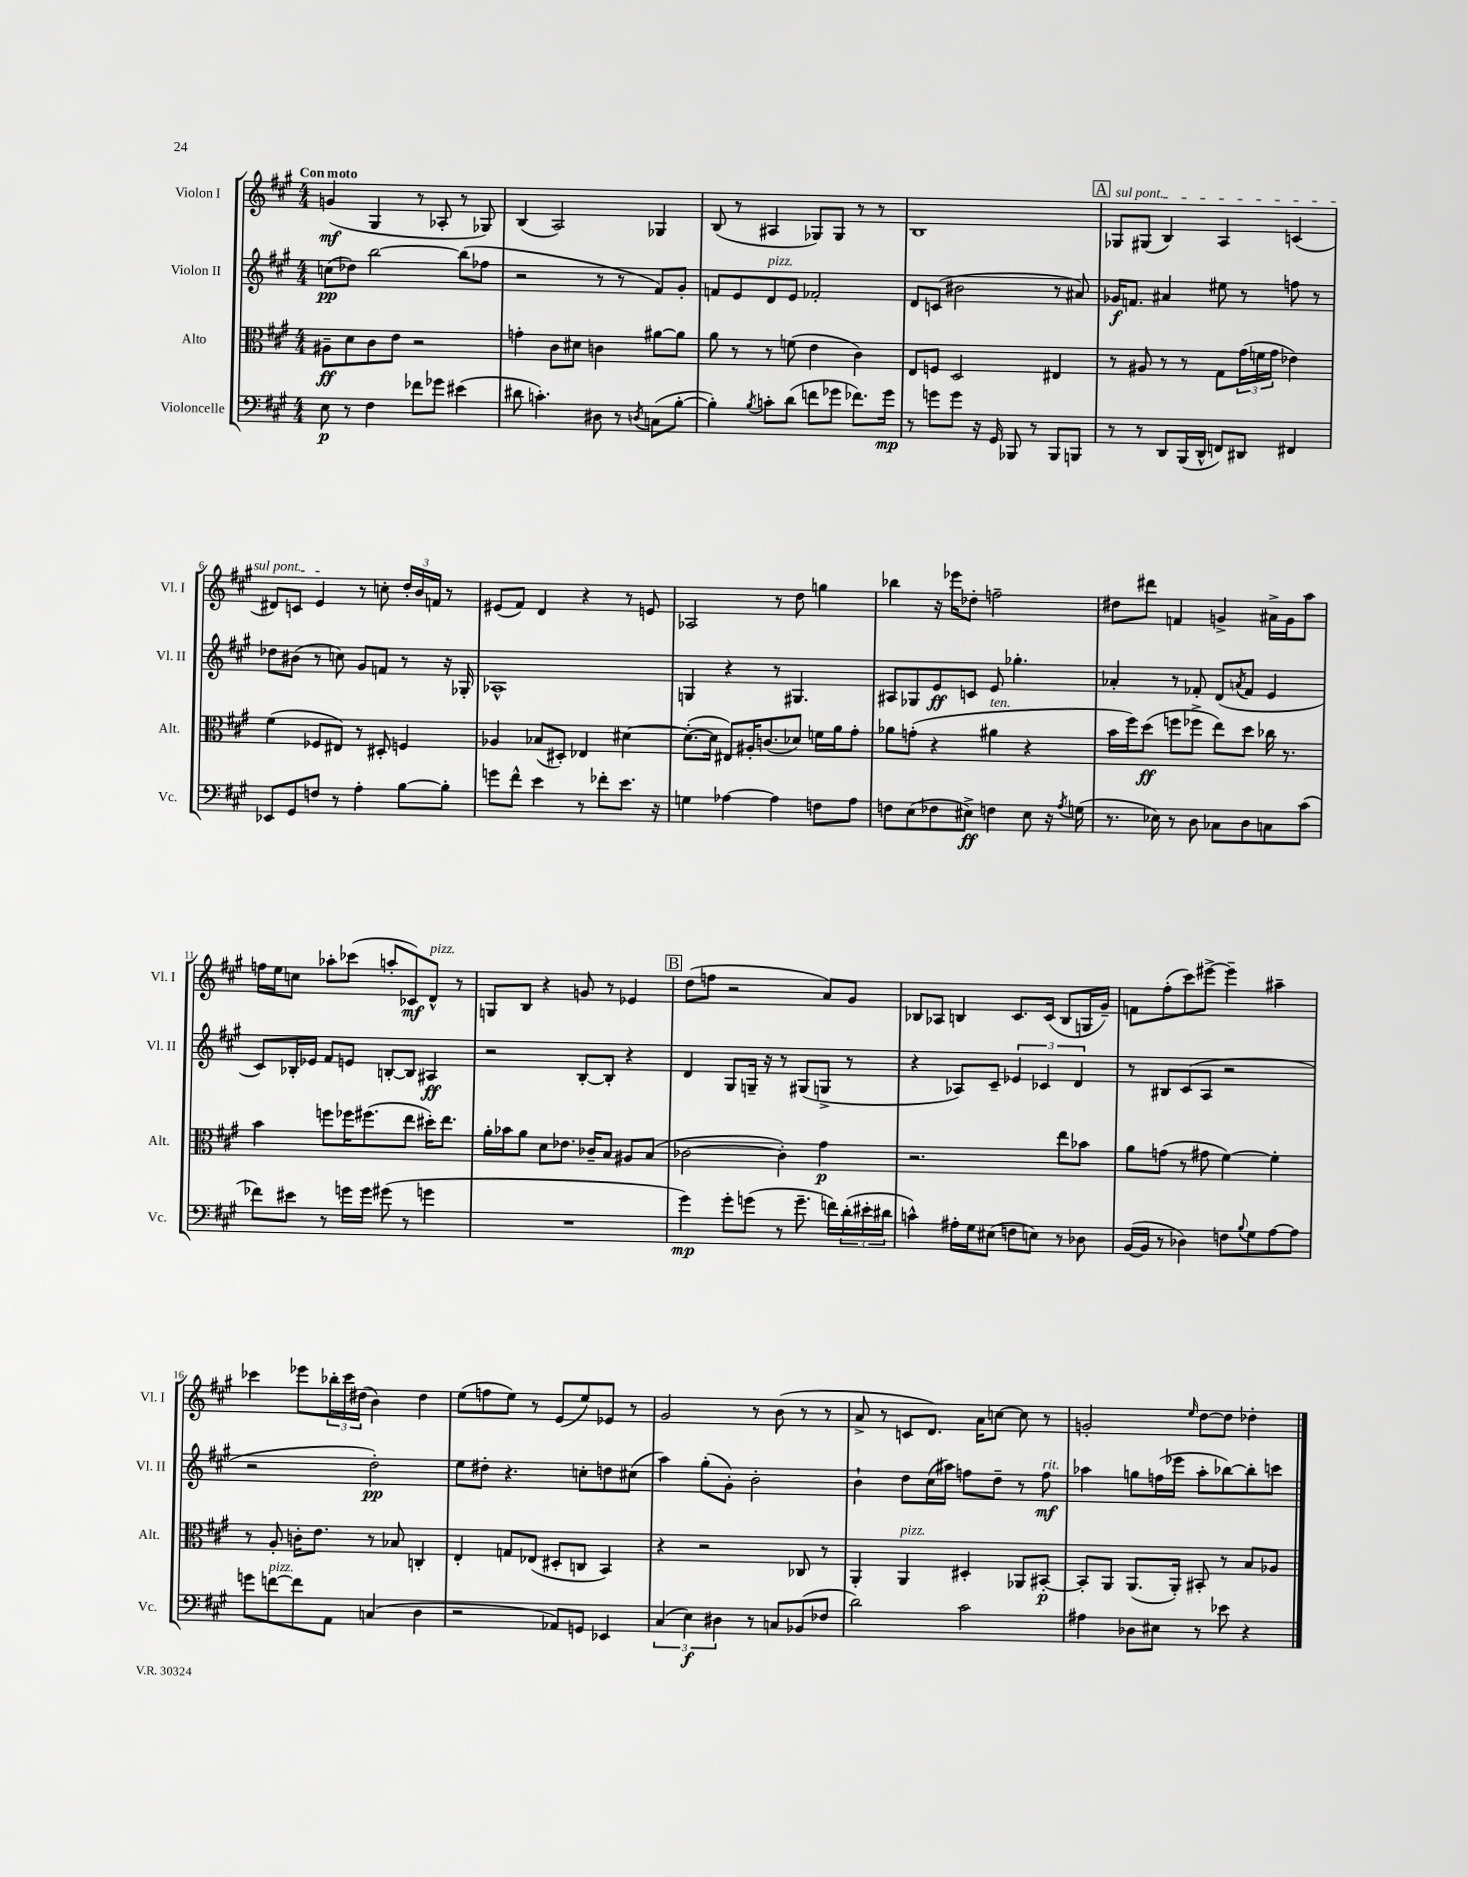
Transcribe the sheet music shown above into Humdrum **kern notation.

**kern	**kern	**kern	**kern
*staff4	*staff3	*staff2	*staff1
*clefF4	*clefC3	*clefG2	*clefG2
*k[f#c#g#]	*k[f#c#g#]	*k[f#c#g#]	*k[f#c#g#]
*M4/4	*M4/4	*M4/4	*M4/4
8E	8A#~	(8cc	(4g
8r	8d	8dd-)	.
4F#	8c#	[2bb	4G#
.	8e	.	.
8f-	2r	.	8r
8g-	.	.	8A-'
(4e#	.	(8bb]	8r
.	.	8ff-	8G-)
=	=	=	=
8d#	4g'	2r	(4B
4.c')	.	.	.
.	8c#	.	2A)
.	8d#	.	.
8D#	4c	8r	.
8r	.	8r	.
8qD	.	.	.
(8C	[8a#	8f#)	4G-
[8B'	8a#]	8g#'	.
=	=	=	=
4B'])	8a	8f	(8B
.	8r	8e	8r
8qB	.	.	.
8c'	8r	8d	4A#
(8d	(8f	8e	.
8f	4e	2f-'	8G-)
8g-	.	.	8G-
8.f-)	4c#)	.	8r
.	.	.	8r
16g-	.	.	.
=	=	=	=
8r	8E	8d	1B
8g	8F	(8c	.
8g	2D	2b#	.
16r	.	.	.
16GG#	.	.	.
8BBB-	.	.	.
8r	.	.	.
8BBB-	4E#	8r	.
8BBB	.	8a#)	.
=	=	=	=
8r	8r	16g-	8G-
.	.	8.f	.
8r	8A#	.	(8G#
8DD	8r	4a#	4B)
(16BBB	8r	.	.
16DD^^	.	.	.
8FF)	8G#	8ee#	4A
8DD#	(24g#	8r	.
.	24f	.	.
.	24g#	.	.
4FF#	4e-)	8ff	(4c
.	.	8r	.
=	=	=	=
8EE-	(4f#	8dd-	8d#)
8GG#	.	(8b#	8c
8F	8F-	8r	4e
8r	8E#)	8cc)	.
4A'	8r	8g#	8r
.	8D#'	8f	8cc'
[8B	4F	8r	24dd'
.	.	.	24b
.	.	.	24f
8B']	.	16r	8r
.	.	16G-'	.
=	=	=	=
8g	4A-	1A-^^	(8e#
8f#^^	.	.	8f#)
4e	(8B-	.	4d
.	8D#')	.	.
8r	4E-	.	4r
8f-'	.	.	.
8.e	[4d#	.	8r
.	.	.	8e
16r	.	.	.
=	=	=	=
4G	(8.d#'_	4G	2A-
.	16d#]	.	.
[4A-	8E#)	4r	.
.	16A#'	.	.
.	(8.c	.	.
4A-]	.	8r	8r
.	8d-)	4.G#	8dd
8F	16f	.	4gg
.	16a	.	.
8A-	8g#'	.	.
=	=	=	=
8F	8a-	8A#	4bb-
(8E	(8g'	8G-	.
8F-	4r	8e	16r
.	.	.	16eee-
8E#^)	.	8c	8dd-'
4F	4a#	8e	2ff~
.	.	4.gg-'	.
8E#	4r	.	.
16r	.	.	.
8qA	.	.	.
(16G	.	.	.
=	=	=	=
8.r	16b	4a-'	8dd#
.	16ff#)	.	.
.	(8dd	.	8ddd#
16E-)	.	.	.
8r	8ff	8r	4f
8D	8ff-^	8f-'	.
8C-	8ee)	(8d	4g^
.	.	8qa	.
8D	8dd	8f-	.
8C	16cc-	4e	16a#^
.	8.r	.	16g
(8c#	.	.	8aa
=	=	=	=
8f-)	4b	8c#)	16ff
.	.	.	16ee
8e#	.	16B-'	8cc
.	.	16e-	.
8r	8ff	8f#	8aa-'
16g	16ff-	8e	(8ccc-
16g	(8.ff#	.	.
(8g#	.	[8B'	8aa'
8r	8ee	8B]	8c-)
4g	16dd#')	4A#	8d^^
.	8.ee	.	.
.	.	.	8r
=	=	=	=
1r	16a'	2r	8G
.	16b-	.	.
.	8a	.	8B
.	8d	.	4r
.	8.e-	.	.
.	.	[8B'	8g
.	16c-~	.	.
.	8B	8B']	8r
.	8A#	4r	4e-
.	(8B	.	.
=	=	=	=
4g#)	[2c-	4d	(8dd
.	.	.	8ff
8g#'	.	8G#	2r
(8g	.	16G~	.
.	.	16r	.
8r	4c-'])	8r	.
8.g~	.	(8G#	.
.	4g#	8G^	8a)
16f)	.	.	.
(24d'	.	8r	8g#
24e#'	.	.	.
24d#	.	.	.
=	=	=	=
4c^^)	2.r	4r	8B-
.	.	.	8A-
16A#'	.	8A-)	4B
16G#	.	.	.
(8E#	.	8c#~	.
8F	.	6e-	8.c#
8E)	.	.	.
.	.	6c-	.
.	.	.	(16c#
8r	8ee	.	8B
.	.	6d	.
8D-	8b-	.	16G
.	.	.	16g#~)
=	=	=	=
([16BB	8a	8r	8f
16BB]	.	.	.
8r	(8g	8B#	(8ff#'
4D-)	8r	(8c#	8ccc#)
.	8g#	8A	[8eee#^
8F	[4f#)	2r	4eee#~]
8qqB	.	.	.
8G#	.	.	.
[8A	4f#']	.	4aa#~
8A]	.	.	.
=	=	=	=
8g	8r	2r	4ccc-
[8f	8A'	.	.
8f]	16c'	.	8eee-
.	8.e	.	.
8AA	.	.	24bb-'
.	.	.	24ccc-
.	.	.	(24dd#
(4C	8r	2dd')	4b)
.	8B-	.	.
4D	4C'	.	4dd#
=	=	=	=
2r	4E'	8ee	(8ee
.	.	8dd#'	8ff
.	8G	4.r	8ee)
.	(8E-	.	8r
8AA-)	8D#'	.	(8e
8GG	8C	8cc'	8ee)
4EE-	4BB)	8dd	8e-
.	.	(8cc#	8r
=	=	=	=
(6C#	4r	4aa)	2g#
6E)	.	.	.
.	2r	(8gg#'	.
6D#	.	.	.
.	.	8g#')	.
8r	.	2b'	8r
8C	.	.	(8b
(8BB-	8C-	.	8r
8F-	8r	.	8r
=	=	=	=
2d)	4AA'	4b`	8a^
.	.	.	8r
.	4AA	8dd	8c
.	.	(16cc#	8.d)
.	.	16aa#)	.
2c#	4D#'	8ff	.
.	.	.	16a
.	.	8dd~	[8cc
.	8AA-	8r	8cc]
.	[8BB#'	8ff	8r
=	=	=	=
4A#	8BB#']	4aa-	2g'
.	8AA	.	.
8D-	(8.AA	8gg	.
8E#	.	(16ff	.
.	16AA')	16eee-	.
.	.	.	16qqee
8r	8BB#'	8aa-'	[8dd
8e-	8r	[8bb-)	8dd]
4r	8B	8bb-']	4dd-'
.	8A-	8ccc	.
==	==	==	==
*-	*-	*-	*-
